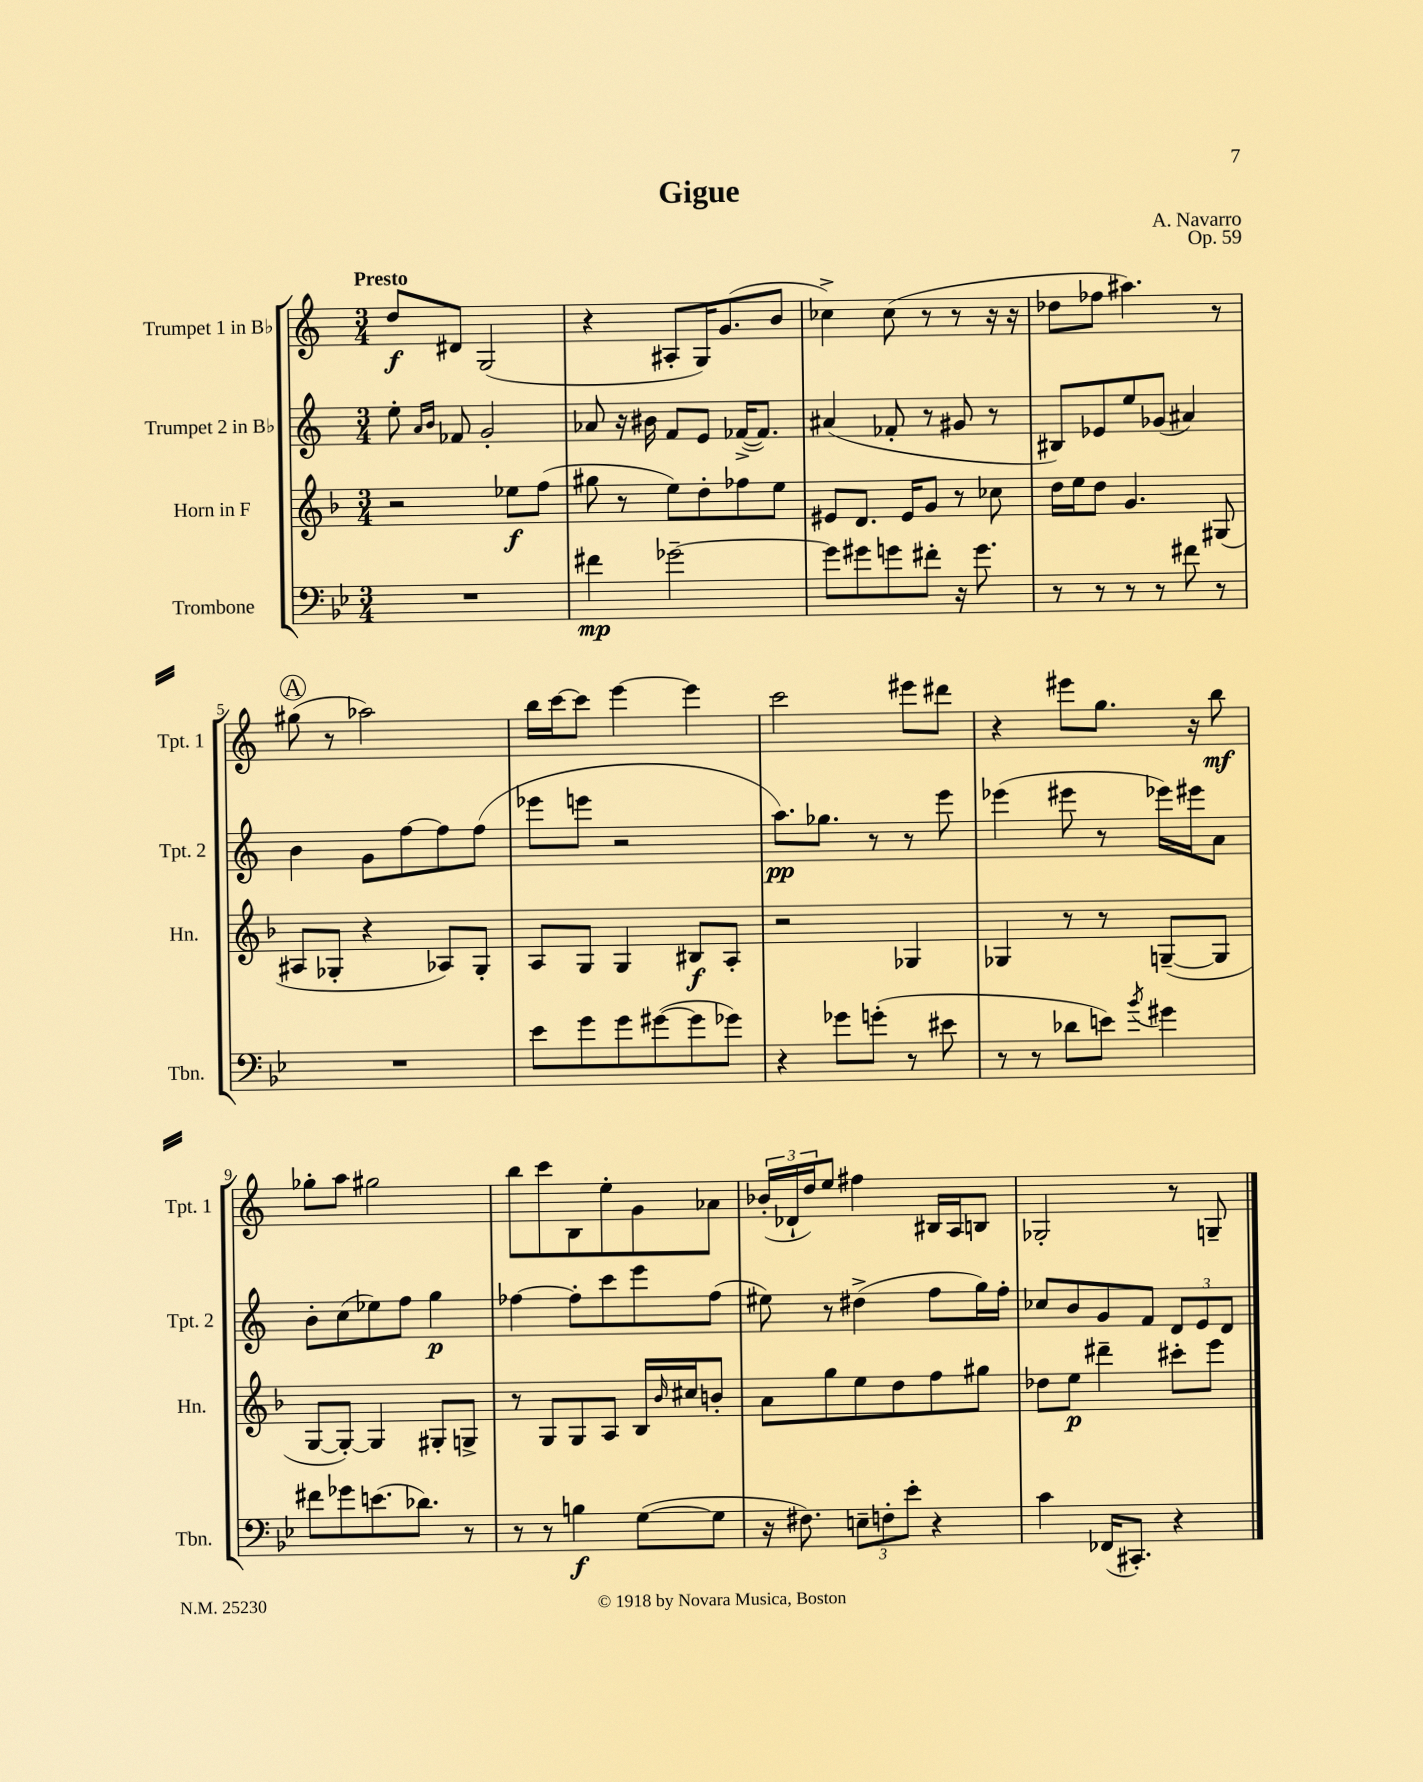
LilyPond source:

\header { title = "Gigue" composer = "A. Navarro" opus = "Op. 59" }
<<
\new StaffGroup <<
\new Staff = "s0" \with { instrumentName = "Trumpet 1 in Bb" shortInstrumentName = "Tpt. 1" } {
    \clef treble \key c \major \numericTimeSignature \time 3/4 \tempo "Presto"
    d''8\f dis'8 g2( |
    r4 ais8-. g16) g'8.( b'8 |
    ces''4->) ces''8( r8 r8 r16 r16 |
    des''8 fes''8 ais''4.) r8 |
    \mark \markup { \circle "A" } gis''8( r8 aes''2) |
    b''16 c'''16~ c'''8 e'''4~ e'''4 |
    c'''2 eis'''8 dis'''8 |
    r4 eis'''8 g''8. r16 b''8\mf |
    ges''8-. a''8 gis''2 |
    b''8 c'''8 b8 e''8-. g'8 aes'8 |
    \tuplet 3/2 { bes'16-.( des'16-! d''16) } e''8 fis''4 bis16 a16 b8 |
    ges2-. r8 g8-- \bar "|." |
}
\new Staff = "s1" \with { instrumentName = "Trumpet 2 in Bb" shortInstrumentName = "Tpt. 2" } {
    \clef treble \key c \major \numericTimeSignature \time 3/4
    e''8-. \grace { a'16 b'16 } fes'8 g'2-. |
    aes'8 r16 bis'16 f'8 e'8 fes'16~->( fes'8.) |
    ais'4( fes'8-. r8 gis'8 r8 |
    bis8) ees'8 e''8 ges'8( ais'4) |
    \mark \markup { \circle "A" } b'4 g'8 f''8~ f''8 f''8( |
    ees'''8 e'''8 r2 |
    a''8.\pp) ges''8. r8 r8 e'''8 |
    ees'''4( eis'''8 r8 ees'''16) eis'''16 a'8 |
    b'8-. c''8( ees''8) f''8 g''4\p |
    fes''4~ fes''8-. c'''8 e'''8 fes''8( |
    eis''8) r8 dis''4->( f''8 g''16) f''16-. |
    ces''8 b'8 g'8 f'8 \tuplet 3/2 { d'8 e'8 d'8 } \bar "|." |
}
\new Staff = "s2" \with { instrumentName = "Horn in F" shortInstrumentName = "Hn." } {
    \clef treble \key f \major \numericTimeSignature \time 3/4
    r2 ees''8\f f''8( |
    gis''8 r8 e''8) d''8-. fes''8 e''8 |
    eis'8 d'8. eis'16 g'8 r8 ces''8 |
    d''16 e''16 d''8 g'4. gis8( |
    \mark \markup { \circle "A" } ais8 ges8-. r4 aes8) ges8-. |
    a8 g8 g4 bis8\f a8-. |
    r2 ges4 |
    ges4 r8 r8 g8~--( g8 |
    g8~ g8~-.) g4 gis8-. g8-> |
    r8 g8 g8 a8 bes16 \grace { bes'16 } cis''16 b'8-. |
    a'8 g''8 e''8 d''8 f''8 gis''8 |
    des''8 e''8\p dis'''4-- cis'''8-. e'''8 \bar "|." |
}
\new Staff = "s3" \with { instrumentName = "Trombone" shortInstrumentName = "Tbn." } {
    \clef bass \key bes \major \numericTimeSignature \time 3/4
    R2. |
    fis'4\mp ges'2~-- |
    ges'8 gis'8 g'8 fis'8-. r16 g'8. |
    r8 r8 r8 r8 fis'8 r8 |
    \mark \markup { \circle "A" } R2. |
    ees'8 g'8 g'8 gis'8~( gis'8 ges'8) |
    r4 ges'8 g'8-.( r8 eis'8 |
    r8 r8 des'8 e'8) \acciaccatura { bes'8 } gis'4 |
    fis'8 ges'8 e'8.( des'8.) r8 |
    r8 r8 b4\f g8~( g8 |
    r16 fis8.) \tuplet 3/2 { e8-- f8-. ees'8-. } r4 |
    c'4 fes,16( cis,8.-.) r4 \bar "|." |
}
>>
>>
